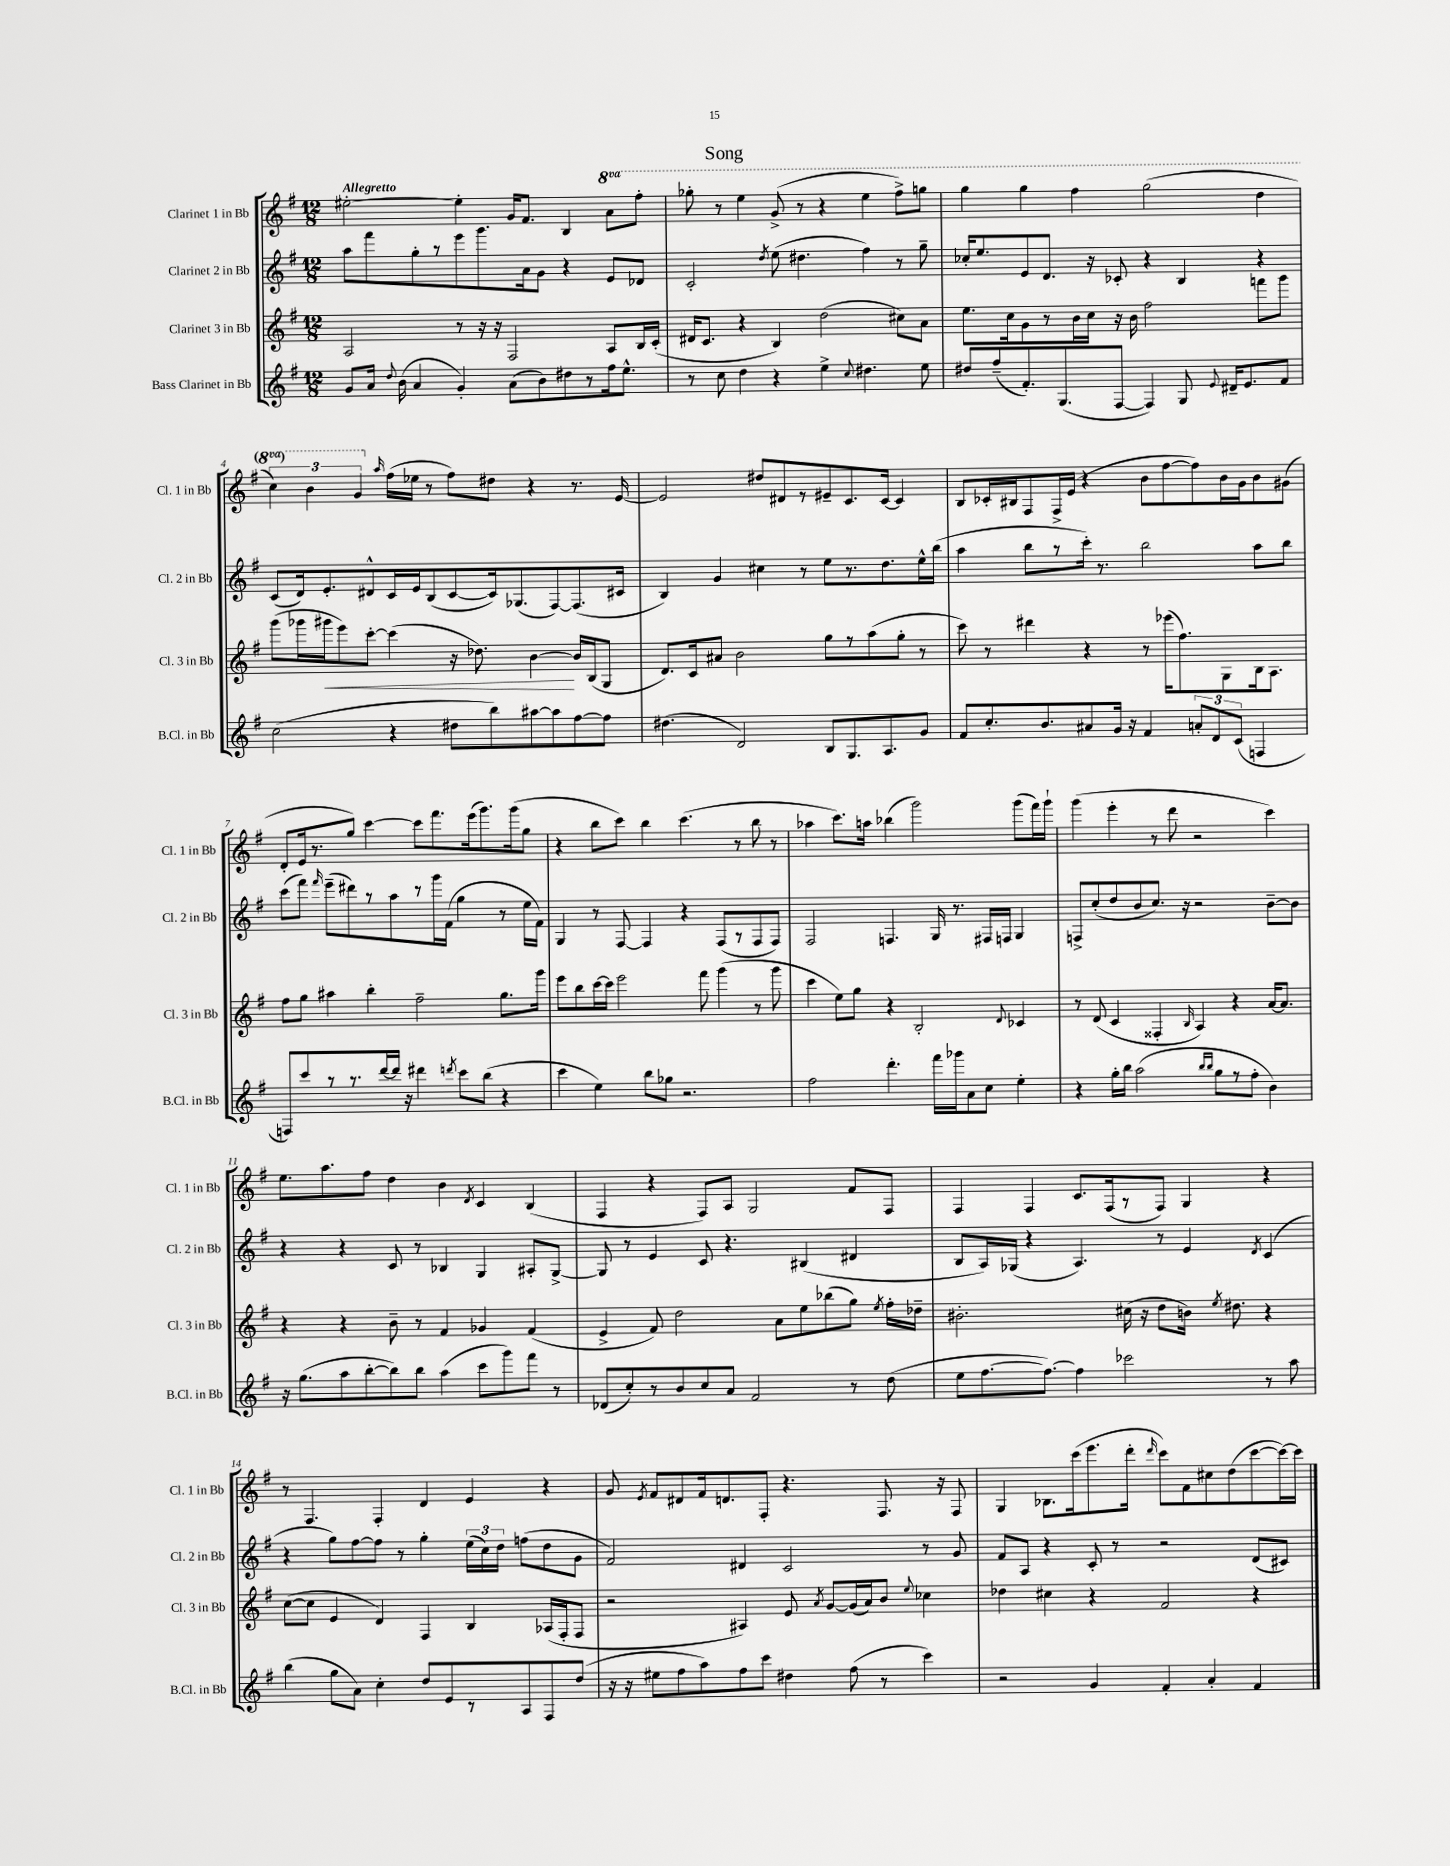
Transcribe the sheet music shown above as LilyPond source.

\header { title = "Song" }
<<
\new StaffGroup <<
\new Staff = "s0" \with { instrumentName = "Clarinet 1 in Bb" shortInstrumentName = "Cl. 1 in Bb" } {
    \clef treble \key g \major \numericTimeSignature \time 12/8 \set Staff.ottavationMarkups = #ottavation-simple-ordinals \tempo "Allegretto"
    \autoBeamOff eis''2~-. eis''4-. g'16[ fis'8.] b4 \ottava #1 a''8[ fis'''8]-. |
    ges'''8-. r8 e'''4 g''8->( r8 r4 e'''4 fis'''8[->) g'''8] |
    g'''4 g'''4 fis'''4 g'''2( d'''4 |
    \tuplet 3/2 { c'''4) b''4 g''4 \ottava #0 } \grace { a''16 } fis''16[( ees''16] r8 fis''8[) dis''8] r4 r8. e'16~ |
    e'2 dis''8[ dis'8 r8 eis'8-- c'8. c'16]~ c'4 |
    b8[ ces'16-. bis16 fis8 fis16-> e'16]( r4 b'8[ fis''8~ fis''8) b'16 g'16 b'8 gis'8]( |
    d'8[-. e'16 r8. g''8]) c'''4~ c'''8[ fis'''8. e'''16( g'''8.) g'''16( g''8] |
    r4 b''8[ c'''8]) b''4 c'''4.( r8 b''8 r8 |
    aes''4 c'''8.[) a''16] bes''4( g'''2) g'''8[( fis'''16) g'''16]-! |
    g'''4( e'''4-. r8 d'''8 r2 c'''4) |
    e''8.[ a''8. fis''8] d''4 b'4 \acciaccatura { d'8 } c'4 b4( |
    fis4 r4 fis8[) a8] g2 fis'8[ fis8] |
    fis4 fis4 c'8.[ fis16( r8 fis8]) g4 r4 |
    r8 fis4. fis4-. d'4 e'4 r4 |
    g'8 \acciaccatura { e'8 } fis'8[ dis'8 fis'16 d'8. fis8]-. r4. fis8. r16 fis8 |
    g4 bes8.[ c'''16( e'''8. d'''16]-. \grace { d'''16 } c'''8[) fis'8 cis''8 d''8( c'''8~ c'''16~) c'''16] \bar "|." |
}
\new Staff = "s1" \with { instrumentName = "Clarinet 2 in Bb" shortInstrumentName = "Cl. 2 in Bb" } {
    \clef treble \key g \major \numericTimeSignature \time 12/8
    \autoBeamOff a''8[ fis'''8 g''8-. r8 e'''8 g'''8. a'16 g'8] r4 e'8[ des'8] |
    c'2-. \acciaccatura { d''8 } e''8( dis''4. fis''4) r8 g''8-- |
    ces''16[-. e''8. e'8 d'8.] r16 ces'8-. r4 b4 r4 |
    c'8[( d'16) e'8.-. dis'8-^ c'16 e'16 b8( c'8~ c'16) ges8.( fis8~) fis8.( cis'16] |
    b4) g'4 cis''4 r8 e''8[ r8. d''8. e''16-^ b''16]( |
    a''4 b''8[ r8 c'''16]-.) r8. b''2 a''8[ b''8] |
    c'''8[( fis'''8]) \grace { fis'''16 } e'''8[--( dis'''8) r8 a''8 r8 g'''16 fis'16]( g''4 r8 e''16[ fis'16]) |
    g4 r8 fis8~ fis4 r4 fis8[( r8 fis8 fis8]) |
    fis2 f4. g16 r8. fis16[ f16] g4 |
    f8[-> c''8-.( d''8 b'8 c''8.]) r16 r2 b'8[~-- b'8] |
    r4 r4 c'8 r8 bes4 g4 ais8[-. g8]~-> |
    g8 r8 e'4 c'8 r4. bis4( dis'4 |
    b8[ a16) ges16]( r4 a4.) r8 e'4 \acciaccatura { d'8 } c'4( |
    r4 g''8[) fis''8~ fis''8] r8 g''4-. \tuplet 3/2 { e''16[( c''16) d''16] } f''8[( d''8 g'8] |
    fis'2) dis'4 c'2 r8 g'8 |
    fis'8[ a8] r4 c'8-. r8 r2 d'8[( cis'8]) \bar "|." |
}
\new Staff = "s2" \with { instrumentName = "Clarinet 3 in Bb" shortInstrumentName = "Cl. 3 in Bb" } {
    \clef treble \key g \major \numericTimeSignature \time 12/8
    \autoBeamOff a2 r8 r16 r16 fis2 a8[ b16 c'16]-.( |
    dis'16[ c'8.] r4 b4) d''2( cis''8[) a'8] |
    e''8.[ c''16 g'8 r8 b'16 c''16] r16 b'16 fis''2 f'''8[ g'''8] |
    g'''8[( ges'''16 gis'''16\< e'''8) c'''8]~-. c'''4( r16 des''8.) b'4~\! b'16[ b16( g8] |
    d'8.[) c'16 ais'8] b'2 g''8[ r8 a''8( g''8]-. r8 |
    c'''8) r8 dis'''4 r4 r8 ees'''16[( fis''8.) g8 b16 a8.] |
    fis''8[ g''8] ais''4 b''4-. fis''2-- g''8.[ g'''16] |
    e'''8[ b''8 c'''16~ c'''16] e'''2 fis'''8 g'''4( r8 g'''8 |
    c'''4 e''8[) g''8] r4 b2-. \appoggiatura { d'8 } ces'4 |
    r8 d'8( c'4 fisis4-. \grace { b16 } a4) r4 a'16[~ a'8.] |
    r4 r4 b'8-- r8 fis'4 ges'4 fis'4( |
    e'4-> fis'8) d''2 a'8[ e''8 bes''8( g''8]) \acciaccatura { e''8 } fis''16[-. des''16]-- |
    bis'2.-. cis''16( r16 d''8[ b'16]) \acciaccatura { e''8 } dis''8. r4 |
    c''8[~( c''8] e'4 d'4) fis4 b4 aes16[( fis16-. fis8] |
    r2 ais4) e'8 \acciaccatura { a'8 } g'8[~ g'16( a'16) b'8] \appoggiatura { e''8 } ces''4 |
    des''4 cis''4 r4 fis'2 r4 \bar "|." |
}
\new Staff = "s3" \with { instrumentName = "Bass Clarinet in Bb" shortInstrumentName = "B.Cl. in Bb" } {
    \clef treble \key g \major \numericTimeSignature \time 12/8
    \autoBeamOff g'8[ a'16] \appoggiatura { d''8 } b'16( a'4 g'4-.) a'8[( b'8) dis''8 r8 fis''16 e''8.]-^ |
    r8 c''8 d''4 r4 e''4-> \appoggiatura { c''8 } dis''4. e''8 |
    dis''8[ fis''8--( fis'8.-.) g8.( fis8]~ fis4) g8 \appoggiatura { e'8 } dis'16[-- e'8. fis'8] |
    c''2( r4 dis''8[ b''8) ais''8~ ais''8 fis''8~ fis''8] |
    dis''4.( d'2) b8[ g8. a8. g'8] |
    fis'8[ c''8.-. b'8. ais'8 g'16] r16 fis'4 \tuplet 3/2 { a'8[-. d'8 c'8]( } f4 |
    f8[) c'''8 r8 r8. d'''16~ d'''16] r16 dis'''4 \acciaccatura { d'''8 } c'''8[ b''8]( r4 |
    c'''4 e''4) b''8[ ges''8] r2. |
    fis''2 d'''4.-. fis'''16[ ges'''16 a'8 c''8] e''4-. |
    r4 g''16[-. b''16] a''2( \grace { b''16[ b''16] } g''8[ r8 fis''8]-. b'4) |
    r16 g''8.[( a''8 b''8~-. b''8) b''8] a''4( c'''8[ g'''8) fis'''8] r8 |
    des'8[( c''8-.) r8 b'8 c''8 a'8] fis'2 r8 d''8( |
    e''8[ fis''8.~ fis''8.]~) fis''4 ces'''2 r8 a''8 |
    b''4( g''8[ a'8]) c''4-. d''8[ e'8 r8 a8 fis8 d''8]( |
    r16 r16 eis''8[ fis''8 a''8) fis''8 c'''8] dis''4 fis''8( r8 c'''4) |
    r2 g'4 fis'4-. a'4-. fis'4 \bar "|." |
}
>>
>>
